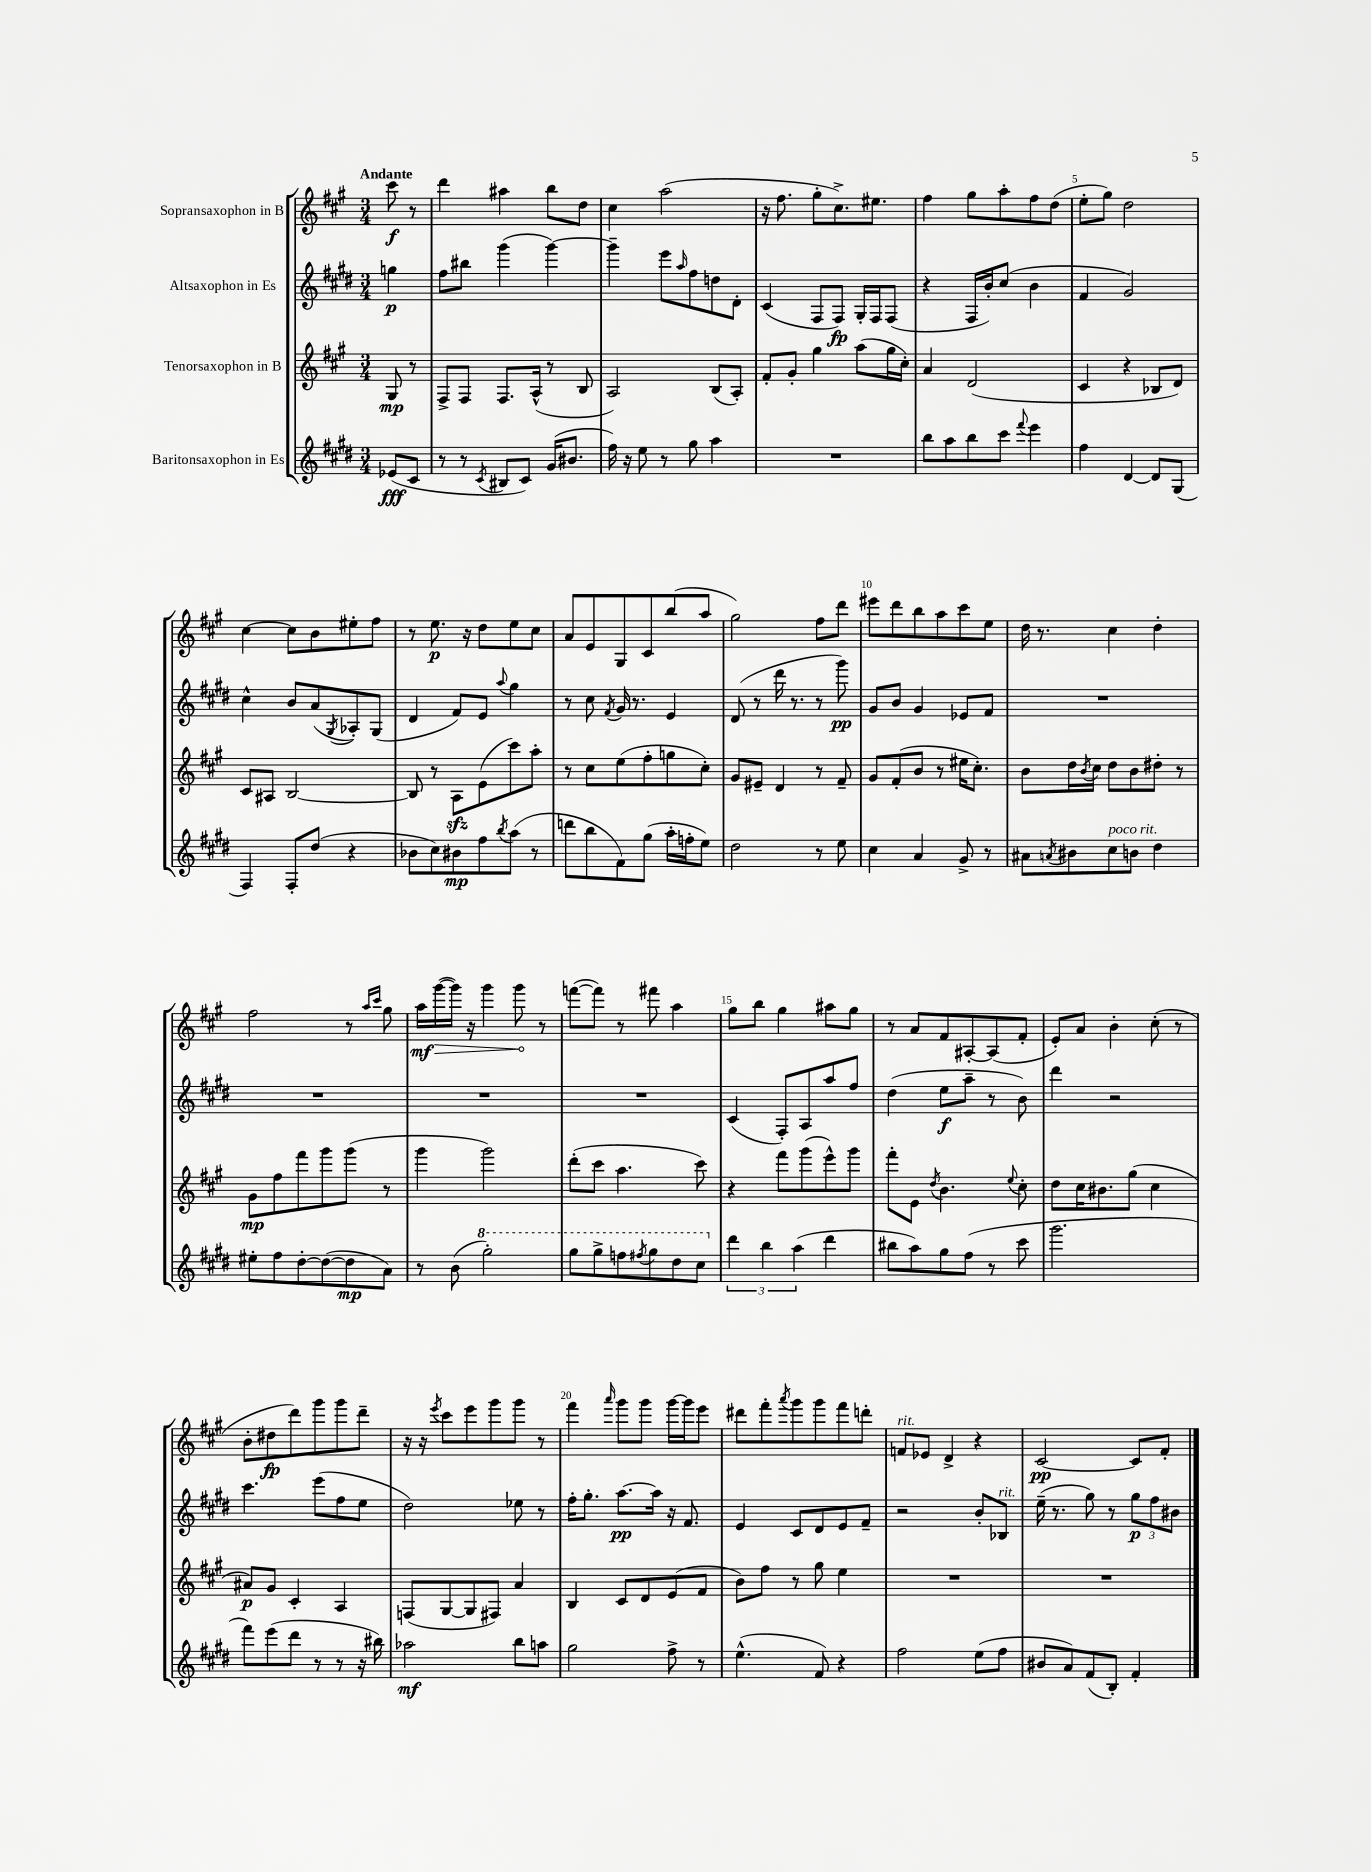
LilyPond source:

<<
\new StaffGroup <<
\new Staff = "s0" \with { instrumentName = "Sopransaxophon in B" } {
    \clef treble \key a \major \numericTimeSignature \time 3/4 \partial 4 \tempo "Andante"
    cis'''8\f r8 |
    d'''4 ais''4 b''8 d''8 |
    cis''4 a''2( |
    r16 fis''8. gis''8-. cis''8.->) eis''8. |
    fis''4 gis''8 a''8-. fis''8 d''8( |
    e''8-. gis''8) d''2 |
    cis''4~ cis''8 b'8 eis''8-. fis''8 |
    r8 e''8.\p r16 d''8 e''8 cis''8 |
    a'8 e'8 gis8 cis'8 b''8( a''8 |
    gis''2) fis''8 d'''8 |
    eis'''8 d'''8 b''8 a''8 cis'''8 e''8 |
    d''16 r8. cis''4 d''4-. |
    fis''2 r8 \grace { a''16 cis'''16 } gis''8 |
    a''16\mf \once \override Hairpin.circled-tip = ##t gis'''16~\>( gis'''16) r16 gis'''4 gis'''8\! r8 |
    f'''8~( f'''8) r8 fis'''8 a''4 |
    gis''8 b''8 gis''4 ais''8 gis''8 |
    r8 a'8 fis'8 ais8~-. ais8( fis'8-. |
    e'8-.) a'8 b'4-. cis''8-.( r8 |
    b'8-. dis''8\fp d'''8) gis'''8 gis'''8 d'''8-- |
    r16 r16 \acciaccatura { e'''8 } cis'''8 e'''8 gis'''8 gis'''8 r8 |
    fis'''4 \grace { a'''16 } gis'''8 gis'''8 gis'''16~ gis'''16 e'''8 |
    dis'''8 fis'''8-. \acciaccatura { a'''8 } gis'''8 gis'''8 fis'''8 d'''8-. |
    f'8^\markup { \italic "rit." } ees'8 d'4-> r4 |
    cis'2~\pp cis'8 fis'8-. \bar "|." |
}
\new Staff = "s1" \with { instrumentName = "Altsaxophon in Es" } {
    \clef treble \key e \major \numericTimeSignature \time 3/4 \partial 4
    g''4\p |
    fis''8 bis''8 gis'''4( gis'''4~) |
    gis'''4-- e'''8 \grace { a''16 } fis''8 d''8 dis'8-. |
    cis'4( fis8 fis8\fp) gis16-. fis16 fis8( |
    r4 fis16 b'16-.) cis''8( b'4 |
    fis'4 gis'2) |
    cis''4-^ b'8 a'8( \acciaccatura { gis8 } aes8-.) gis8( |
    dis'4 fis'8) e'8 \appoggiatura { a''8 } gis''4 |
    r8 cis''8 \acciaccatura { fis'8 } gis'16 r8. e'4 |
    dis'8( r8 dis'''16 r8. r8 gis'''8\pp) |
    gis'8 b'8 gis'4 ees'8 fis'8 |
    R2. |
    R2. |
    R2. |
    R2. |
    cis'4( fis8-.) a8 a''8 fis''8 |
    dis''4( e''8\f a''8-- r8 b'8) |
    dis'''4 r2 |
    cis'''4. e'''8( fis''8 e''8 |
    dis''2) ees''8 r8 |
    fis''16-. gis''8.-. a''8.~\pp a''16 r16 fis'8. |
    e'4 cis'8 dis'8 e'8 fis'8-- |
    r2 b'8-. bes8^\markup { \italic "rit." } |
    e''16--( r8. gis''8) r8 \tuplet 3/2 { gis''8\p fis''8 bis'8 } \bar "|." |
}
\new Staff = "s2" \with { instrumentName = "Tenorsaxophon in B" } {
    \clef treble \key a \major \numericTimeSignature \time 3/4 \partial 4
    gis8\mp r8 |
    fis8-> fis8 fis8. a16-^( r8 b8 |
    a2) b8( a8-.) |
    fis'8-. gis'8-. gis''4 a''8( gis''16 cis''16-.) |
    a'4 d'2( |
    cis'4 r4 bes8 d'8) |
    cis'8 ais8 b2~ |
    b8 r8 a8\sfz e'8( cis'''8) a''8-. |
    r8 cis''8 e''8( fis''8-. g''8 cis''8-.) |
    gis'8 eis'8-- d'4 r8 fis'8-- |
    gis'8 fis'8-.( b'8 r8 eis''16 cis''8.-.) |
    b'8 d''16 \acciaccatura { b'8 } cis''16 d''8 b'8 dis''8-. r8 |
    gis'8\mp fis''8 fis'''8 gis'''8 gis'''8( r8 |
    gis'''4 gis'''2) |
    d'''8-.( cis'''8 a''4. cis'''8) |
    r4 fis'''8 gis'''8( e'''8-^) gis'''8 |
    fis'''8-. e'8 \acciaccatura { d''8 } b'4. \appoggiatura { e''8 } cis''8-. |
    d''8 cis''16 bis'8. gis''8( cis''4 |
    ais'8\p) gis'8 cis'4-. a4 |
    f8( gis8~ gis8 fis8) a'4 |
    b4 cis'8 d'8 e'8( fis'8 |
    b'8) fis''8 r8 gis''8 e''4 |
    R2. |
    R2. \bar "|." |
}
\new Staff = "s3" \with { instrumentName = "Baritonsaxophon in Es" } {
    \clef treble \key e \major \numericTimeSignature \time 3/4 \partial 4
    ees'8\fff( cis'8 |
    r8 r8 \acciaccatura { cis'8 } bis8 cis'8) gis'16( bis'8. |
    fis''16) r16 e''8 r8 gis''8 a''4 |
    R2. |
    b''8 a''8 b''8 cis'''8 \appoggiatura { fis'''8 } e'''4 |
    fis''4 dis'4~ dis'8 gis8( |
    fis4) fis8-. dis''8( r4 |
    bes'8 cis''8) bis'8\mp fis''8 \acciaccatura { b''8 } a''8( r8 |
    d'''8 b''8 fis'8) gis''8( a''16-. f''16-. e''8) |
    dis''2 r8 e''8 |
    cis''4 a'4 gis'8-> r8 |
    ais'8 \acciaccatura { a'8 } bis'8 cis''8^\markup { \italic "poco rit." } b'8 dis''4 |
    eis''8-. fis''8 dis''8~-. dis''8~( dis''8\mp a'8) |
    r8 b'8( \ottava #1 gis'''2-.) |
    gis'''8 gis'''8-> f'''8 \acciaccatura { fis'''8 } gis'''8 dis'''8 cis'''8 \ottava #0 |
    \tuplet 3/2 { dis'''4 b''4 a''4( } dis'''4 |
    bis''8 a''8) gis''8 fis''8( r8 cis'''8 |
    gis'''2. |
    fis'''8) e'''8( dis'''8 r8 r8 r16 bis''16) |
    aes''2\mf b''8 a''8 |
    gis''2 fis''8-> r8 |
    e''4.-^( fis'8) r4 |
    fis''2 e''8( fis''8 |
    bis'8 a'8) fis'8( b8-.) fis'4-. \bar "|." |
}
>>
>>
\layout { \context { \Score \override BarNumber.break-visibility = ##(#f #t #t) barNumberVisibility = #(every-nth-bar-number-visible 5) } }
